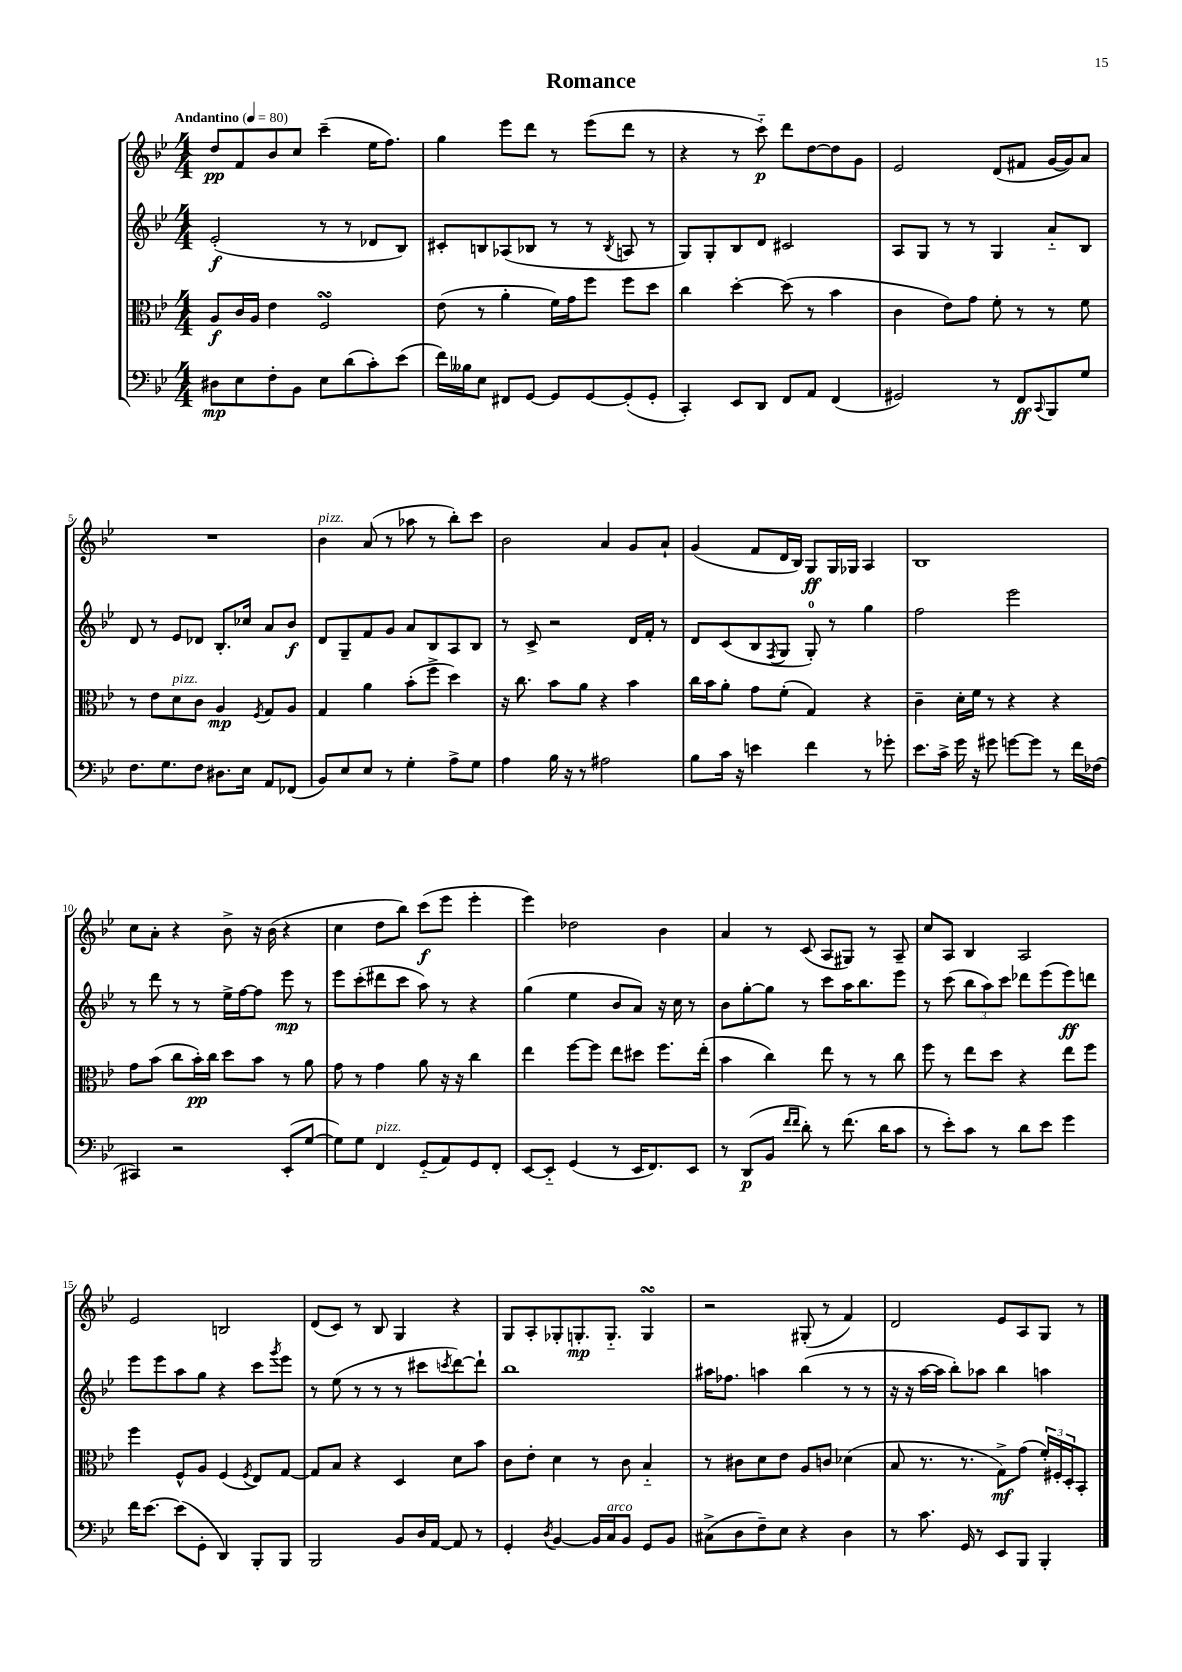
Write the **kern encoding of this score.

**kern	**kern	**kern	**kern
*staff4	*staff3	*staff2	*staff1
*clefF4	*clefC3	*clefG2	*clefG2
*k[b-e-]	*k[b-e-]	*k[b-e-]	*k[b-e-]
*M4/4	*M4/4	*M4/4	*M4/4
*MM80	*MM80	*MM80	*MM80
8D#\L	8A/L	(2e-'/	8dd/L
8E-\	16c/L	.	8f/
.	16A/JJ	.	.
8F'\	4e-\	.	8b-/
8BB-\J	.	.	8cc/J
8E-\L	2F/	8r	(4ccc~\
(8d\	.	8r	.
8c'\)	.	8d-/L	16ee-\LK
.	.	.	8.ff\J)
(8e-\J	.	8B-/J)	.
=	=	=	=
16f\LL)	(8e-\	8c#'/L	4gg\
16B--\J	.	.	.
8E-\J	8r	8B/	.
8FF#/L	4a'\	(8A-/	8eee-\L
[8GG/J	.	8B-/J	8ddd\J
8GG/]L	16f\LL)	8r	8r
.	16g\J	.	.
[8GG/	8ff\J	8r	(8eee-\L
.	.	8qB-/	.
(8GG'/]	8ff\L	8A/	8ddd\J
8GG'/J	8dd\J	8r	8r
=	=	=	=
4CC'/)	4cc\	8G/L)	4r
.	.	8G'/	.
8EE-/L	[4dd'\	8B-/	8r
8DD/J	.	8d/J	8ccc'~\)
8FF/L	(8dd\]	2c#/	8ddd\L
8AA/J	8r	.	[8dd\
(4FF/	4b-\	.	8dd\]
.	.	.	8g\J
=	=	=	=
2GG#/)	4c\	8A/L	2e-/
.	.	8G/J	.
.	8e-\L)	8r	.
.	8g\J	8r	.
8r	8f'\	4G/	(8d/L
8FF/L	8r	.	8f#/J
8qqCC/	.	.	.
8BBB-/	8r	8a'~/L	[16g/LL
.	.	.	16g/]J)
8G/J	8f\	8B-/J	8a/J
=	=	=	=
8.F\L	8r	8d/	1r
.	8e-\L	8r	.
8.G\	.	.	.
.	8d\	8e-/L	.
8F\J	8c\J	8d-/J	.
8.D#\L	4A/	8.B-'/L	.
16E-\Jk	.	16cc-/Jk	.
.	8qF/	.	.
8AA/L	8G/L	8a/L	.
(8FF-/J	8A/J	8b-/J	.
=	=	=	=
8BB-/L)	4G/	8d/L	4b-\
8E-/	.	8G~/	.
8E-/J	4a\	8f/	(8a/
8r	.	8g/J	8r
4G'\	(8b-'\L	8a/L	8aa-\
.	8ff^\J	8B-/	8r
8A^\L	4dd\)	8A/	8bb-'\L)
8G\J	.	8B-/J	8ccc\J
=	=	=	=
4A\	16r	8r	2b-\
.	8.cc\	.	.
.	.	8c^/	.
16B-\	8b-\L	2r	.
16r	.	.	.
8r	8a\J	.	.
2A#\	4r	.	4a/
.	4b-\	16d/LL	8g/L
.	.	16f'/JJ	.
.	.	8r	8a`/J
=	=	=	=
8B-\L	16cc\LL	8d/L	(4g/
.	16b-\J	.	.
16c\Jk	8a'\J	(8c/	.
16r	.	.	.
4e\	8g\L	8B-/	8f/L
.	.	8qF/	.
.	(8f'\J	8G/J	16d/L
.	.	.	16B-/JJ)
4f\	4G/)	8G'/)	8G/L
.	.	8r	16G/L
.	.	.	16G-/JJ
8r	4r	4gg\	4A/
8g-'\	.	.	.
=	=	=	=
8.e-\L	4c~\	2ff\	1B-
16c^\Jk	.	.	.
16g\	16d'\LL	.	.
16r	16f\JJ	.	.
8g#\	8r	.	.
[8g\L	4r	2eee-\	.
8g\]J	.	.	.
8r	4r	.	.
16f\LL	.	.	.
(16F-\JJ	.	.	.
=	=	=	=
4CC#/)	8g\L	8r	8cc\L
.	(8b-\J	8ddd\	8a'\J
2r	8cc\L	8r	4r
.	16b-'\L)	8r	.
.	16cc\JJ	.	.
.	8dd\L	16ee-^\LL	8b-^\
.	.	[16ff\J	.
.	8b-\J	8ff\]J	16r
.	.	.	(16b-\
(8EE-'/L	8r	8eee-\	4r
[8G/J	8a\	8r	.
=	=	=	=
8G\]L)	8g\	8eee-\L	4cc\
8G\J	8r	(8ccc'\	.
4FF/	4g\	8ddd#\	8dd\L
.	.	8ccc\J	8bb-\J)
(8GG'~/L	8a\	8aa\)	(8ccc\L
8AA/)	16r	8r	8eee-\J
.	16r	.	.
8GG/	4cc\	4r	4eee-'\
8FF'/J	.	.	.
=	=	=	=
[8EE-/L	4ee-\	(4gg\	4eee-\)
8EE-'~/]J	.	.	.
(4GG/	[8ff\L	4ee-\	2dd-\
.	8ff\]J	.	.
8r	8ee-\L	8b-/L	.
16EE-/LK	8dd#\J	8a/J)	.
8.FF/)	.	.	.
.	8.ff\L	16r	4b-\
.	.	16cc\	.
8EE-/J	.	8r	.
.	(16ee-'\Jk	.	.
=	=	=	=
8r	4b-\	8b-\L	4a/
(8DD/L	.	[8gg'\	.
8BB-/J	4cc\)	8gg\]J	8r
16qqf/LL	.	.	.
16qqf/JJ	.	.	.
8d'\)	.	8r	(8c/
8r	8ee-\	8ccc\L	8A/L
(8.f\	8r	16aa\K	8G#/J)
.	.	8.bb-\	.
.	8r	.	8r
16d\LK	.	.	.
8c\J	8cc\	8eee-\J	8A~/
=	=	=	=
8r	8ff\	8r	8cc/L
8e-'\L)	8r	(8ccc\	8A/J
8c\J	8ee-\L	12bb-\L	4B-/
.	.	12aa\)	.
8r	8dd\J	.	.
.	.	12ccc\J	.
8d\L	4r	8ddd-\L	2A/
8e-\J	.	(8eee-\	.
4g\	8ee-\L	8eee-\)	.
.	8ff\J	8ddd\J	.
=	=	=	=
16f\LK	4ff\	8eee-\L	2e-/
[8.e-\J	.	.	.
.	.	8eee-\	.
(8e-\]L	8F^^/L	8aa\	.
8GG'\J	8A/J	8gg\J	.
4DD/)	(4F/	4r	2B/
.	8qF/	.	.
8BBB-'/L	8E-/L)	8ccc\L	.
.	.	8qggg/	.
8BBB-/J	[8G/J	8eee-\J	.
=	=	=	=
2BBB-/	8G/]L	8r	(8d/L
.	8B-/J	(8ee-\	8c/J)
.	4r	8r	8r
.	.	8r	8B-/
8BB-/L	4D/	8r	4G/
16D/L	.	8ccc#\L	.
[16AA/JJ	.	.	.
.	.	8qccc/	.
8AA/]	8d\L	[8ddd\)	4r
8r	8b-\J	8ddd`\]J	.
=	=	=	=
4GG'/	8c\L	1bb-	8G/L
.	8e-'\J	.	8A'/
8qD/	.	.	.
[4BB-/	4d\	.	8G-'/
.	.	.	8.G'/
16BB-/]LL	8r	.	.
16C/J	.	.	8.G'~/J
8BB-/J	8c\	.	.
8GG/L	4B-'~/	.	4G/
8BB-/J	.	.	.
=	=	=	=
(8C#^\L	8r	16aa#\LK	2r
.	.	8.ff-\J	.
8D\	8c#\L	.	.
8F~\)	8d\	4aa\	.
8E-\J	8e-\J	.	.
4r	8A/L	(4bb-\	(8G#'/
.	8c/J	.	8r
4D\	(4d-\	8r	4f/)
.	.	8r	.
=	=	=	=
8r	8B-/	16r	2d/
.	.	16r	.
8.c\	8.r	[16aa\LL	.
.	.	16aa\]JJ	.
.	.	8bb-'\L)	.
16GG/	8.r	.	.
8r	.	8aa-\J	.
8EE-/L	8G^\L)	4bb-\	8e-/L
8BBB-/J	(8g\J	.	8A/
4BBB-'/	24f'/LL)	4aa\	8G/J
.	24F#'/	.	.
.	24D'/J	.	.
.	8BB-'/J	.	8r
==	==	==	==
*-	*-	*-	*-
